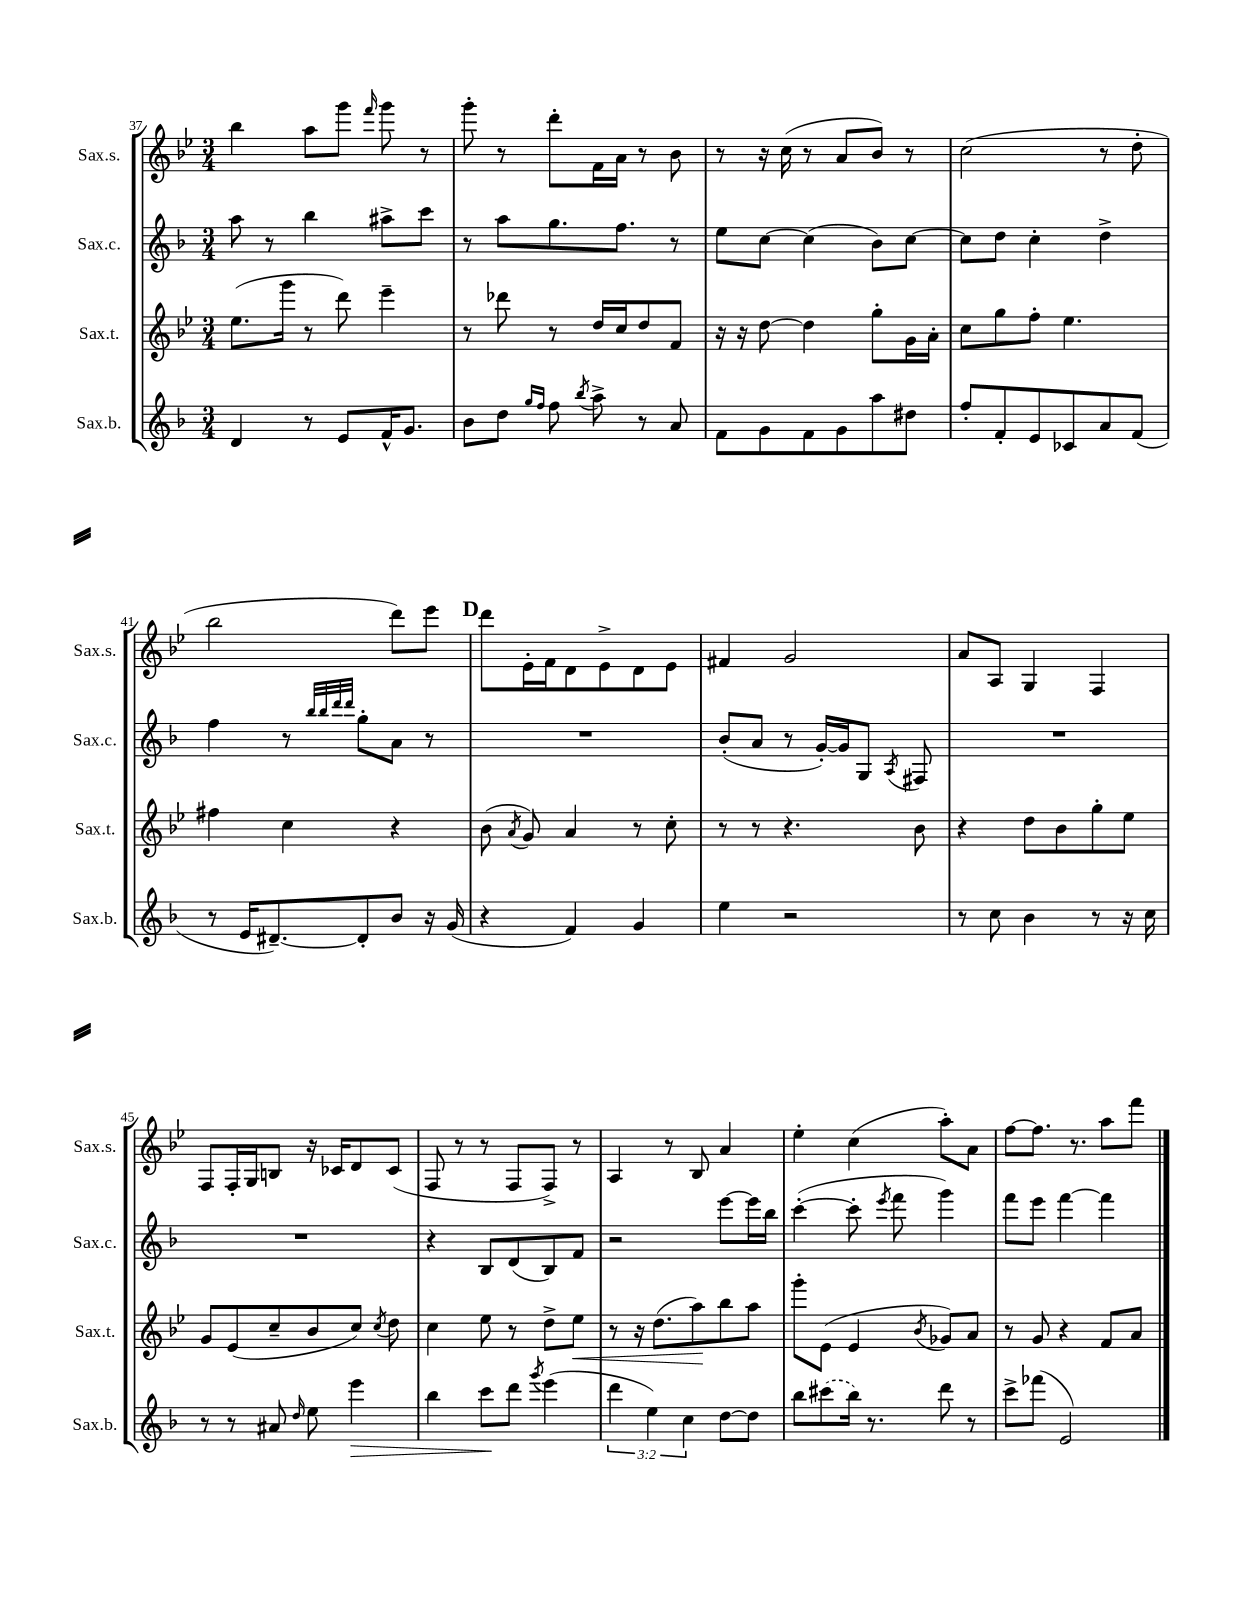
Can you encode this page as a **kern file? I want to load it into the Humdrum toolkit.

**kern	**kern	**kern	**kern
*staff4	*staff3	*staff2	*staff1
*clefG2	*clefG2	*clefG2	*clefG2
*k[b-]	*k[b-e-]	*k[b-]	*k[b-e-]
*M3/4	*M3/4	*M3/4	*M3/4
4d/	(8.ee-\L	8aa\	4bb-\
.	.	8r	.
.	16ggg\Jk	.	.
8r	8r	4bb-\	8aa\L
8e/L	8ddd\)	.	8ggg\J
.	.	.	16qqfff/
16f^^/K	4eee-~\	8aa#^\L	8ggg\
8.g/J	.	.	.
.	.	8ccc\J	8r
=	=	=	=
8b-\L	8r	8r	8ggg'\
8dd\J	8ddd-\	8aa\L	8r
16qqgg/LL	.	.	.
16qqff/JJ	.	.	.
8ff\	8r	8.gg\	8ddd'\L
8qbb-/	.	.	.
8aa^\	16dd/LL	.	16f\L
.	16cc/J	8.ff\J	16a\JJ
8r	8dd/	.	8r
8a/	8f/J	8r	8b-\
=	=	=	=
8f\L	16r	8ee\L	8r
.	16r	.	.
8g\	[8dd\	[8cc\J	16r
.	.	.	(16cc\
8f\	4dd\]	(4cc\]	8r
8g\	.	.	8a/L
8aa\	8gg'\L	8b-\L)	8b-/J)
8dd#\J	16g\L	[8cc\J	8r
.	16a'\JJ	.	.
=	=	=	=
8ff'/L	8cc\L	8cc\]L	(2cc\
8f'/	8gg\	8dd\J	.
8e/	8ff'\J	4cc'\	.
8c-/	4.ee-\	.	.
8a/	.	4dd^\	8r
(8f/J	.	.	8dd'\
=	=	=	=
8r	4ff#\	4ff\	2bb-\
16e/LK	.	.	.
[8.d#~/)	.	.	.
.	4cc\	8r	.
.	.	32qqbb-/LLL	.
.	.	32qqbb-/	.
.	.	32qqddd/	.
.	.	32qqddd/JJJ	.
8d#'/]	.	8gg'\L	.
8b-/J	4r	8a\J	8ddd\L)
16r	.	8r	8eee-\J
(16g/	.	.	.
=	=	=	=
4r	(8b-\	2.r	8ddd\L
.	8qa/	.	.
.	8g/)	.	16e-'\L
.	.	.	16f\J
4f/)	4a/	.	8d\
.	.	.	8e-^\
4g/	8r	.	8d\
.	8cc'\	.	8e-\J
=	=	=	=
4ee\	8r	(8b-'/L	4f#/
.	8r	8a/J	.
2r	4.r	8r	2g/
.	.	[16g'/LL)	.
.	.	16g/]J	.
.	.	8G/J	.
.	.	8qA/	.
.	8b-\	8F#/	.
=	=	=	=
8r	4r	2.r	8a/L
8cc\	.	.	8A/J
4b-\	8dd\L	.	4G/
.	8b-\	.	.
8r	8gg'\	.	4F/
16r	8ee-\J	.	.
16cc\	.	.	.
=	=	=	=
8r	8g/L	2.r	8F/L
8r	(8e-/	.	16F'/L
.	.	.	16G/J
8a#/	8cc~/	.	8B/J
16qqdd/	.	.	.
8ee\	8b-/	.	16r
.	.	.	16c-/LK
4eee\	8cc/J)	.	8d/
.	8qcc/	.	.
.	8dd\	.	(8c-/J
=	=	=	=
4bb-\	4cc\	4r	8F/
.	.	.	8r
8ccc\L	8ee-\	8B-/L	8r
8ddd\J	8r	(8d/	8F/L
8qggg/	.	.	.
(4eee\	8dd^\L	8B-/)	8F^/J)
.	8ee-\J	8f/J	8r
=	=	=	=
6ddd\	8r	2r	4A/
.	16r	.	.
6ee\)	.	.	.
.	(8.dd\L	.	.
.	.	.	8r
6cc\	.	.	.
.	8aa\)	.	8B-/
[8dd\L	8bb-\	[8eee\L	4a/
8dd\]J	8aa\J	16eee\]L	.
.	.	16bb-\JJ	.
=	=	=	=
8bb-\L	8ggg'\L	([4ccc'\	4ee-'\
(8ccc#\	(8e-\J	.	.
16bb-\Jk)	4e-/	8ccc'\]	(4cc\
8.r	.	.	.
.	.	8qeee/	.
.	.	8fff\	.
.	8qb-/	.	.
8ddd\	8g-/L)	4ggg\)	8aa'\L)
8r	8a/J	.	8a\J
=	=	=	=
8ccc^\L	8r	8fff\L	[8ff\L
(8fff-\J	8g/	8eee\J	8.ff\]J
2e/)	4r	[4fff\	.
.	.	.	8.r
.	8f/L	4fff\]	8aa\L
.	8a/J	.	8fff\J
==	==	==	==
*-	*-	*-	*-
